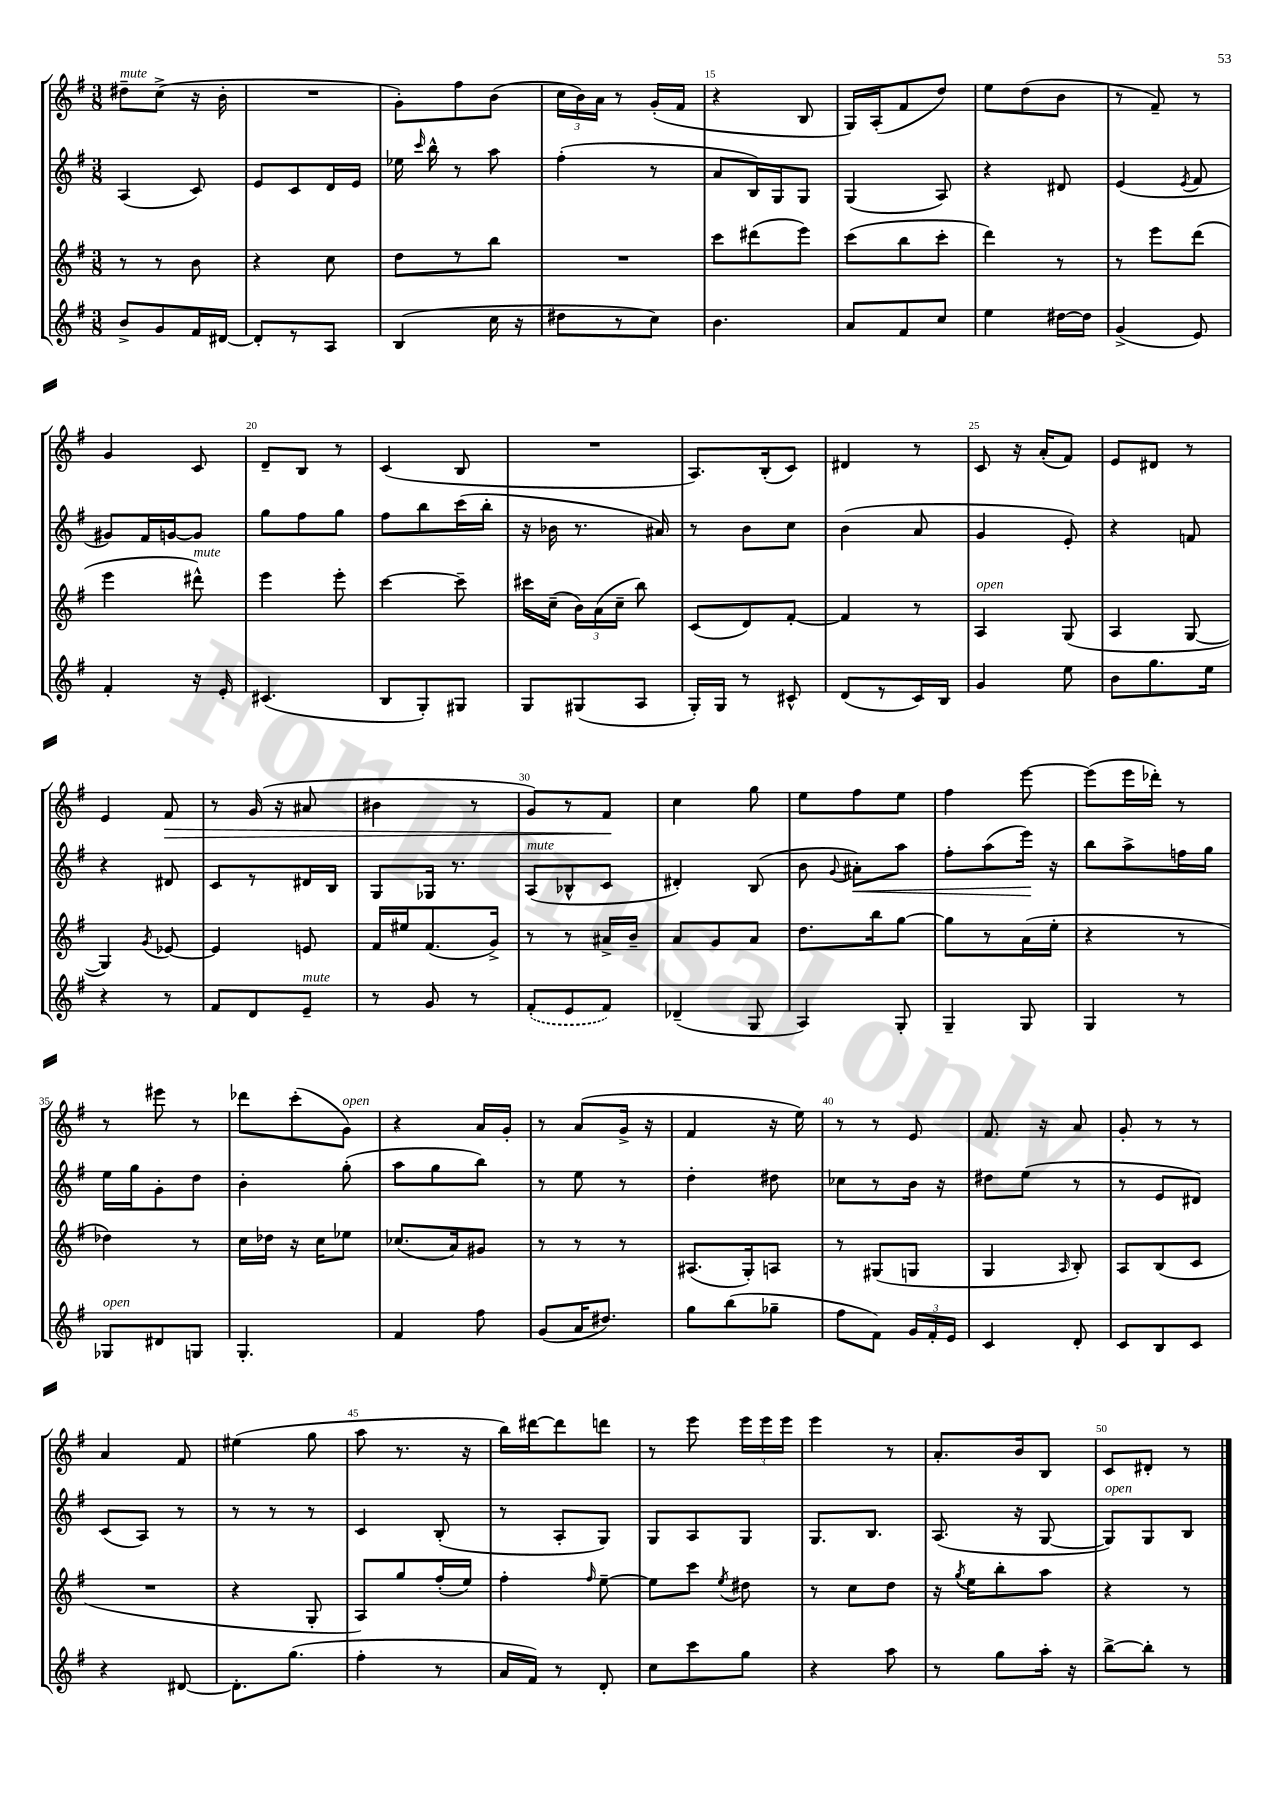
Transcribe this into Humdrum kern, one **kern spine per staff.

**kern	**kern	**kern	**dynam	**kern	**dynam
*part4	*part3	*part2	*part2	*part1	*part1
*staff4	*staff3	*staff2	*staff2	*staff1	*staff1
*clefG2	*clefG2	*clefG2	*	*clefG2	*
*k[f#]	*k[f#]	*k[f#]	*	*k[f#]	*
*M3/8	*M3/8	*M3/8	*	*M3/8	*
=11	=11	=11	=11	=11	=11
!	!	!	!	!LO:TX:a:i:t=mute	!
8b^/L	8r	(4A/	.	8dd#X~\L	.
8g/	8r	.	.	(8cc^\J	.
16f#/L	8b\	8c/)	.	16r	.
[16d#X/JJ	.	.	.	16b'\	.
=12	=12	=12	=12	=12	=12
8d#'/L]	4r	8e/L	.	4.r	.
8r	.	8c/	.	.	.
8A/J	8cc\	16d/L	.	.	.
.	.	16e/JJ	.	.	.
=13	=13	=13	=13	=13	=13
(4B/	8dd\L	16ee-X\	.	8g'\L)	.
.	.	16qqccc/	.	.	.
.	.	16bb^^\	.	.	.
.	8r	8r	.	8ff#\	.
16cc\	8bb\J	8aa\	.	(8b\J	.
16r	.	.	.	.	.
=14	=14	=14	=14	=14	=14
8dd#X\L	4.r	(4ff#'\	.	24cc\LL	.
.	.	.	.	24b\)	.
.	.	.	.	24a\JJ	.
8r	.	.	.	8r	.
8cc\J)	.	8r	.	(16g'/LL	.
.	.	.	.	16f#/JJ	.
=15	=15	=15	=15	=15	=15
4.b\	8ccc\L	8a/L	.	4r	.
.	(8ddd#X\	16B/L)	.	.	.
.	.	16G/J	.	.	.
.	8eee\J)	8G/J	.	8B/	.
=16	=16	=16	=16	=16	=16
8a/L	(8ccc\L	(4G/	.	16G/LL)	.
.	.	.	.	(16A'/J	.
8f#/	8bb\	.	.	8f#/	.
8cc/J	8ccc'\J	8A/)	.	8dd/J)	.
=17	=17	=17	=17	=17	=17
4ee\	4ddd\)	4r	.	8ee\L	.
.	.	.	.	(8dd\	.
[16dd#X\LL	8r	8d#X/	.	8b\J	.
16dd#\JJ]	.	.	.	.	.
=18	=18	=18	=18	=18	=18
(4g^/	8r	(4e/	.	8r	.
.	8eee\L	.	.	8f#~/)	.
.	.	8qe/	.	.	.
8e/)	(8ddd\J	8f#/	.	8r	.
!!LO:LB:g=z
=19	=19	=19	=19	=19	=19
4f#'/	4eee\	8g#X/L)	.	4g/	.
.	.	16f#/L	.	.	.
.	.	[16gn/J	.	.	.
!	!LO:TX:a:i:t=mute	!	!	!	!
16r	8ddd#X^^\)	8g/J]	.	8c/	.
16e'/	.	.	.	.	.
=20	=20	=20	=20	=20	=20
(4.c#X/	4eee\	8gg\L	.	8d~/L	.
.	.	8ff#\	.	8B/J	.
.	8eee'\	8gg\J	.	8r	.
=21	=21	=21	=21	=21	=21
8B/L	[4ccc\	8ff#\L	.	(4c/	.
8G'/)	.	8bb\	.	.	.
8G#X/J	8ccc~\]	(16ccc\L	.	8B/	.
.	.	16bb'\JJ	.	.	.
=22	=22	=22	=22	=22	=22
8G/L	16ccc#X\LL	16r	.	4.r	.
.	(16cc~\JJ	16b-X\	.	.	.
(8G#X/	24b\LL)	8.r	.	.	.
.	(24a\	.	.	.	.
.	24cc~\JJ	.	.	.	.
8A/J	8bb\)	.	.	.	.
.	.	16a#X/)	.	.	.
=23	=23	=23	=23	=23	=23
16G'/LL)	(8c/L	8r	.	8.A/L)	.
16G/JJ	.	.	.	.	.
8r	8d/)	8b\L	.	.	.
.	.	.	.	(16B'/k	.
8c#X^^/	[8f#'/J	8cc\J	.	8c/J)	.
=24	=24	=24	=24	=24	=24
(8d/L	4f#/]	(4b\	.	4d#X/	.
8r	.	.	.	.	.
16c/L)	8r	8a/	.	8r	.
16B/JJ	.	.	.	.	.
=25	=25	=25	=25	=25	=25
!	!LO:TX:a:i:t=open	!	!	!	!
4g/	4A/	4g/	.	8c/	.
.	.	.	.	16r	.
.	.	.	.	(16a'/KL	.
8ee\	(8G/	8e'/)	.	8f#/J)	.
=26	=26	=26	=26	=26	=26
8b\L	4A/	4r	.	8e/L	.
8.gg\	.	.	.	8d#X/J	.
.	[8G/	8fn/	.	8r	.
16ee\Jk	.	.	.	.	.
!!LO:LB:g=z
=27	=27	=27	=27	=27	=27
4r	4G/])	4r	.	4e/	.
.	8qg/	.	.	.	.
!	!	!	!	!	!LO:HP:b
8r	[8e-X/	8d#X/	.	8f#/	>
=28	=28	=28	=28	=28	=28
8f#/L	4e-/]	8c/L	.	8r	.
8d/	.	8r	.	(16g/	.
.	.	.	.	16r	.
!LO:TX:a:i:t=mute	!	!	!	!	!
8e~/J	8en/	16d#X/L	.	8a#X/	.
.	.	16B/JJ	.	.	.
=29	=29	=29	=29	=29	=29
8r	16f#/LL	8G/L	.	4b#X\	.
.	16ee#X/J	.	.	.	.
8g/	(8.f#/	16G-X/Jk	.	.	.
.	.	8.r	.	.	.
8r	.	.	.	8r	.
.	16g^/Jk)	.	.	.	.
=30	=30	=30	=30	=30	=30
!	!	!LO:TX:a:i:t=mute	!	!	!
(8f#'/L	8r	(8A/L	.	8g/L)	.
8e/	8r	8B-X^^/	.	8r	.
8f#/J)	16a#X^/LL	8c/J	.	8f#/J	.
.	16b~/JJ	.	.	.	.
.	.	.	.	.	]
=31	=31	=31	=31	=31	=31
(4d-X~/	8a/L	4d#X'/)	.	4cc\	.
.	8g/	.	.	.	.
8G/	8a/J	(8B/	.	8gg\	.
=32	=32	=32	=32	=32	=32
4A/)	8.dd\L	8b\	.	8ee\L	.
.	.	8qqg/	.	.	.
!	!	!	!LO:HP:b	!	!
.	.	8a#X'\L)	<	8ff#\	.
.	16bb\k	.	.	.	.
8G'/	[8gg\J	8aa\J	.	8ee\J	.
=33	=33	=33	=33	=33	=33
4G~/	8gg\L]	8ff#'\L	.	4ff#\	.
.	8r	(8aa\	.	.	.
8G/	(16a\L	16eee\Jk)	.	[8eee\	.
.	16ee'\JJ	16r	[	.	.
=34	=34	=34	=34	=34	=34
4G/	4r	8bb\L	.	(8eee\L]	.
.	.	8aa^\	.	16eee\L	.
.	.	.	.	16ddd-X'\JJ)	.
8r	8r	16ffn\L	.	8r	.
.	.	16gg\JJ	.	.	.
!!LO:LB:g=z
=35	=35	=35	=35	=35	=35
!LO:TX:a:i:t=open	!	!	!	!	!
8G-X/L	4dd-X\)	16ee\LL	.	8r	.
.	.	16gg\J	.	.	.
8d#X/	.	8g'\	.	8eee#X\	.
8Gn/J	8r	8dd\J	.	8r	.
=36	=36	=36	=36	=36	=36
4.G'/	16cc\LL	4b'\	.	8ddd-X\L	.
.	16dd-X\JJ	.	.	.	.
.	16r	.	.	(8ccc'\	.
.	16cc\KL	.	.	.	.
!	!	!	!	!LO:TX:a:i:t=open	!
.	8ee-X\J	(8gg'\	.	8g\J)	.
=37	=37	=37	=37	=37	=37
4f#/	(8.cc-X/L	8aa\L	.	4r	.
.	.	8gg\	.	.	.
.	16a/k)	.	.	.	.
8ff#\	8g#X/J	8bb\J)	.	16a/LL	.
.	.	.	.	16g'/JJ	.
=38	=38	=38	=38	=38	=38
(8g/L	8r	8r	.	8r	.
16a/K	8r	8ee\	.	(8a/L	.
8.dd#X/J)	.	.	.	.	.
.	8r	8r	.	16g^/Jk	.
.	.	.	.	16r	.
=39	=39	=39	=39	=39	=39
8gg\L	(8.A#X/L	4dd'\	.	4f#/	.
(8bb\	.	.	.	.	.
.	16G'/k)	.	.	.	.
8gg-X~\J	8An/J	8dd#X\	.	16r	.
.	.	.	.	16ee\)	.
=40	=40	=40	=40	=40	=40
8ff#\L	8r	8cc-X\L	.	8r	.
8f#\J)	(8G#X/L	8r	.	8r	.
24g/LL	8Gn/J	16b\Jk	.	8e/	.
24f#'/	.	.	.	.	.
.	.	16r	.	.	.
24e/JJ	.	.	.	.	.
=41	=41	=41	=41	=41	=41
4c/	4G/	8dd#X\L	.	8.f#/	.
.	.	(8ee\J	.	.	.
.	.	.	.	16r	.
.	16qqA/	.	.	.	.
8d'/	8B'/)	8r	.	8a/	.
=42	=42	=42	=42	=42	=42
8c/L	8A/L	8r	.	8g'/	.
8B/	(8B/	8e/L	.	8r	.
8c/J	8c/J	8d#X/J)	.	8r	.
!!LO:LB:g=z
=43	=43	=43	=43	=43	=43
4r	4.r	(8c/L	.	4a/	.
.	.	8A/J)	.	.	.
[8d#X/	.	8r	.	8f#/	.
=44	=44	=44	=44	=44	=44
8.d#'\L]	4r	8r	.	(4ee#X\	.
.	.	8r	.	.	.
(8.gg\J	.	.	.	.	.
.	8G'/	8r	.	8gg\	.
=45	=45	=45	=45	=45	=45
4ff#'\	8A/L)	4c/	.	8aa\	.
.	8gg/	.	.	8.r	.
8r	(16ff#'/L	(8B'/	.	.	.
.	16ee/JJ)	.	.	16r	.
=46	=46	=46	=46	=46	=46
16a/LL	4ff#'\	8r	.	16bb\LL)	.
16f#/JJ)	.	.	.	[16ddd#X\J	.
8r	.	8A'/L	.	8ddd#\]	.
.	16qqff#/	.	.	.	.
8d'/	[8ee~\	8G/J)	.	8dddn\J	.
=47	=47	=47	=47	=47	=47
8cc\L	8ee\L]	8G/L	.	8r	.
8ccc\	8ccc\J	8A/	.	8eee\	.
.	8qee/	.	.	.	.
8gg\J	8dd#X\	8G/J	.	24eee\LL	.
.	.	.	.	24eee\	.
.	.	.	.	24eee\JJ	.
=48	=48	=48	=48	=48	=48
4r	8r	8.G/L	.	4eee\	.
.	8cc\L	.	.	.	.
.	.	8.B/J	.	.	.
8aa\	8dd\J	.	.	8r	.
=49	=49	=49	=49	=49	=49
8r	16r	(8.A/	.	8.a'/L	.
.	8qgg/	.	.	.	.
.	16ee\KL	.	.	.	.
8gg\L	8bb'\	.	.	.	.
.	.	16r	.	16b/k	.
16aa'\Jk	8aa\J	[8G/	.	8B/J	.
16r	.	.	.	.	.
=50	=50	=50	=50	=50	=50
!	!	!LO:TX:a:i:t=open	!	!	!
[8bb^\L	4r	8G/L])	.	8c/L	.
8bb'\J]	.	8G/	.	8d#X'/J	.
8r	8r	8B/J	.	8r	.
==	==	==	==	==	==
*-	*-	*-	*-	*-	*-
